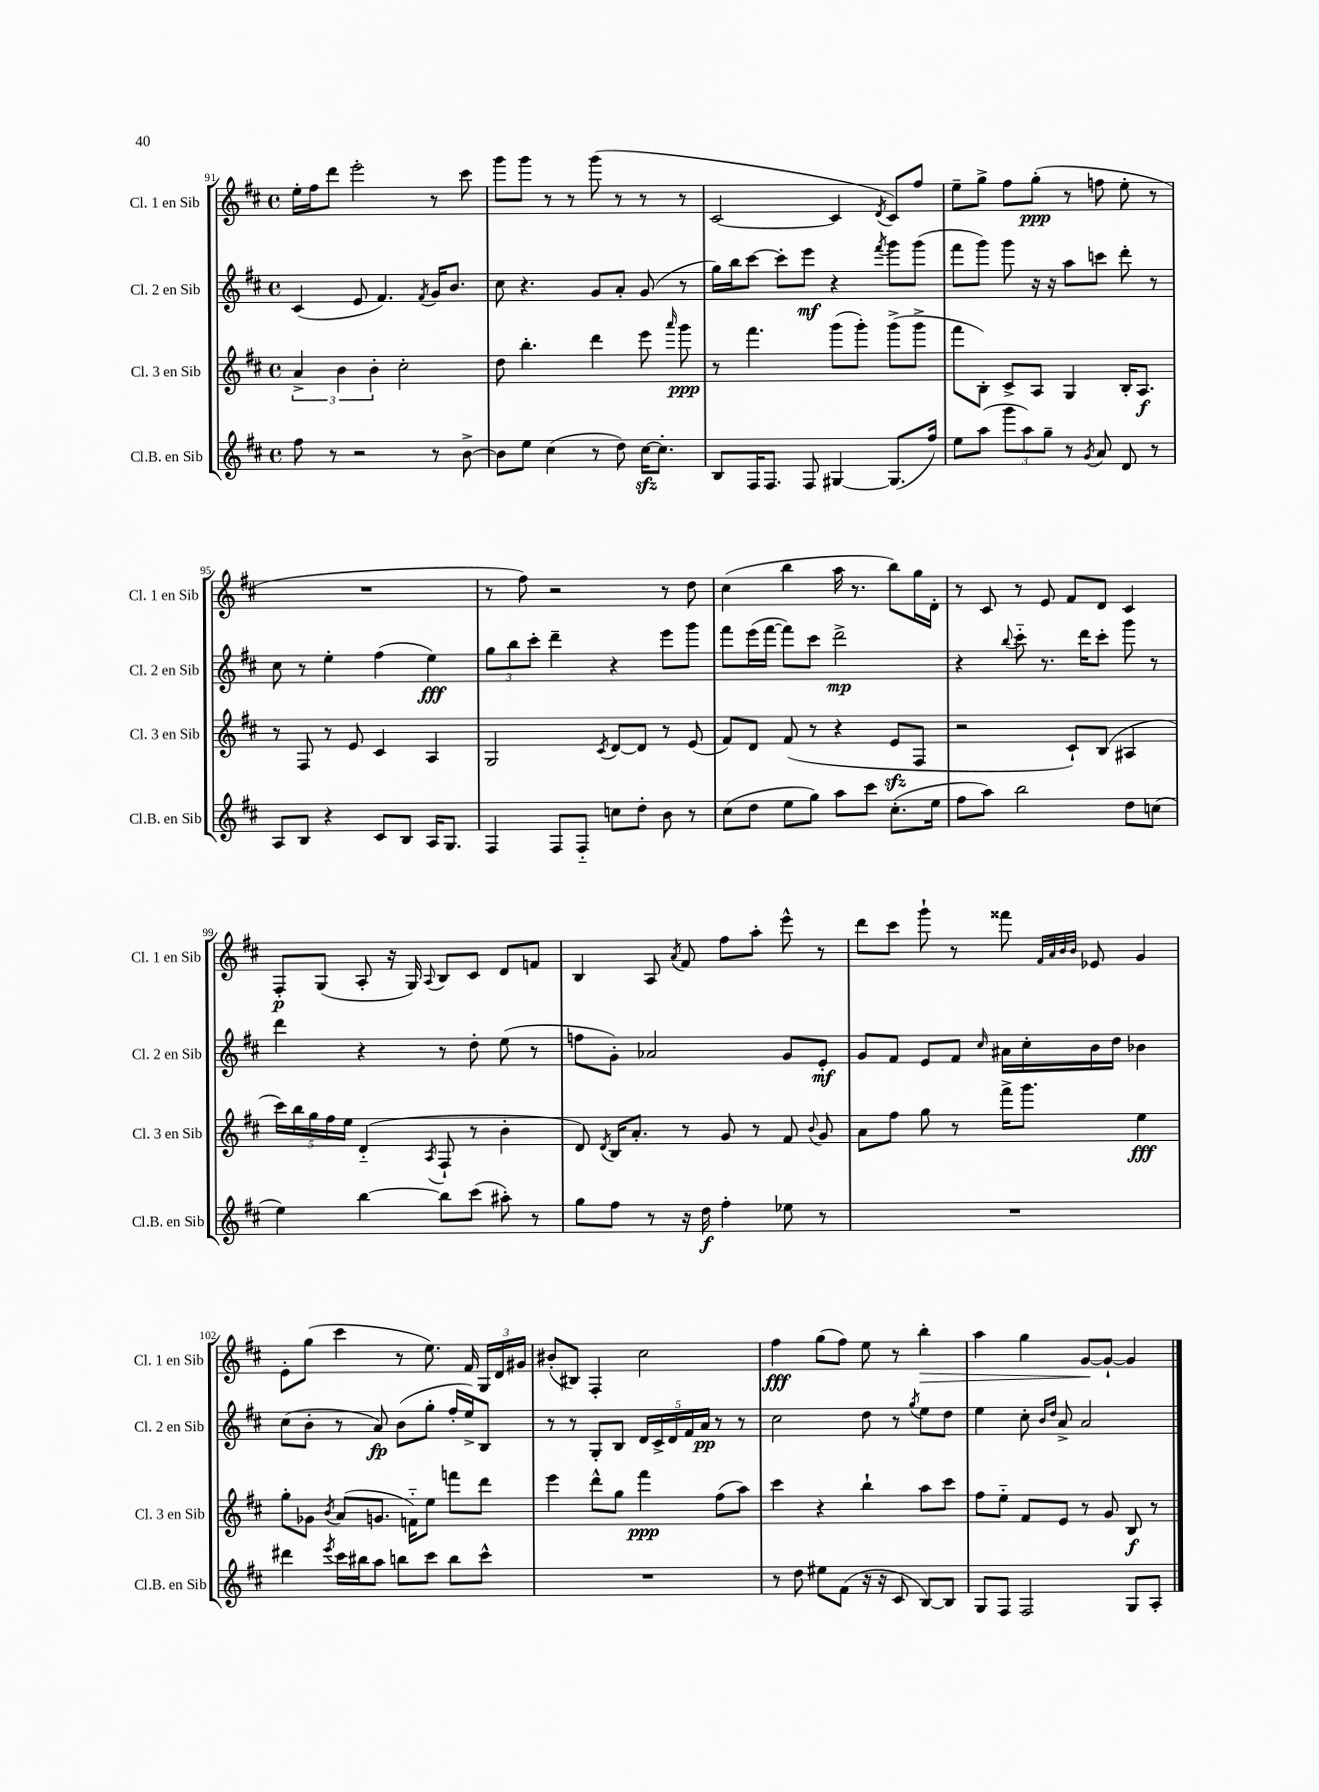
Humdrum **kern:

**kern	**dynam	**kern	**dynam	**kern	**dynam	**kern	**dynam
*part4	*part4	*part3	*part3	*part2	*part2	*part1	*part1
*staff4	*staff4	*staff3	*staff3	*staff2	*staff2	*staff1	*staff1
*I"Cl.B. en Sib	*	*I"Cl. 3 en Sib	*	*I"Cl. 2 en Sib	*	*I"Cl. 1 en Sib	*
*I'Cl.B. en Sib	*	*I'Cl. 3 en Sib	*	*I'Cl. 2 en Sib	*	*I'Cl. 1 en Sib	*
*clefG2	*	*clefG2	*	*clefG2	*	*clefG2	*
*k[f#c#]	*	*k[f#c#]	*	*k[f#c#]	*	*k[f#c#]	*
*M4/4	*	*M4/4	*	*M4/4	*	*M4/4	*
*met(c)	*	*met(c)	*	*met(c)	*	*met(c)	*
=91	=91	=91	=91	=91	=91	=91	=91
8ff#\	.	6a^/	.	(4c#/	.	16ee'\LL	.
.	.	.	.	.	.	16ff#\J	.
8r	.	.	.	.	.	8ddd\J	.
.	.	6b\	.	.	.	.	.
2r	.	.	.	8e/	.	2eee'\	.
.	.	6b'\	.	.	.	.	.
.	.	.	.	4.f#/)	.	.	.
.	.	2cc#'\	.	.	.	.	.
.	.	.	.	8qf#/	.	.	.
8r	.	.	.	16g/KL	.	8r	.
.	.	.	.	8.b/J	.	.	.
[8b^\	.	.	.	.	.	8ccc#\	.
=92	=92	=92	=92	=92	=92	=92	=92
8b\L]	.	8dd\	.	8cc#\	.	8ggg\L	.
8ee\J	.	4.bb'\	.	4.r	.	8ggg\J	.
(4cc#\	.	.	.	.	.	8r	.
.	.	.	.	.	.	8r	.
8r	.	4ddd\	.	8g/L	.	(8ggg\	.
8dd\)	.	.	.	8a'/J	.	8r	.
[16cc#zz\KL	.	8eee\	.	(8g/	.	8r	.
8.cc#'\J]	.	.	.	.	.	.	.
.	.	16qqaaa/	.	.	.	.	.
.	.	8ggg\	ppp	8r	.	8r	.
=93	=93	=93	=93	=93	=93	=93	=93
8B/L	.	8r	.	16gg\LL)	.	[2c#/	.
.	.	.	.	16bb\J	.	.	.
16F#/K	.	4.fff#\	.	[8ccc#\J	.	.	.
8.F#/J	.	.	.	.	.	.	.
.	.	.	.	8ccc#'\L]	.	.	.
8F#/	.	.	.	8eee\J	mf	.	.
[4G#X/	.	(8ggg\L	.	4r	.	4c#/]	.
.	.	8ggg'\J)	.	.	.	.	.
.	.	.	.	8qfff#/	.	8qd/	.
(8.G#/L]	.	(8ggg^\L	.	8ggg\L	.	8c#/L)	.
.	.	8ggg^\J	.	(8ggg\J	.	8ff#/J	.
16ff#/Jk)	.	.	.	.	.	.	.
=94	=94	=94	=94	=94	=94	=94	=94
8ee\L	.	8fff#\L	.	8fff#\L	.	8ee~\L	.
(8aa\J	.	8B'\J)	.	8ggg\J)	.	8gg^\J	.
12ggg\L	.	8c#^/L	.	8ggg\	.	8ff#\L	.
12aa\)	.	.	.	.	.	.	.
.	.	8A/J	.	16r	.	(8gg'\J	ppp
12gg~\J	.	.	.	.	.	.	.
.	.	.	.	16r	.	.	.
8r	.	4G/	.	8aa\L	.	8r	.
8qg/	.	.	.	.	.	.	.
8a/	.	.	.	8cccn\J	.	8ffn\	.
8d/	.	16B'/KL	.	8ddd'\	.	8ee'\	.
.	.	8.A/J	f	.	.	.	.
8r	.	.	.	8r	.	8r	.
!!LO:LB:g=z
=95	=95	=95	=95	=95	=95	=95	=95
8A/L	.	8r	.	8cc#\	.	1r	.
8B/J	.	8F#/	.	8r	.	.	.
4r	.	8r	.	4ee'\	.	.	.
.	.	8e/	.	.	.	.	.
8c#/L	.	4c#/	.	(4ff#\	.	.	.
8B/J	.	.	.	.	.	.	.
16A/KL	.	4A/	.	4ee\)	fff	.	.
8.G/J	.	.	.	.	.	.	.
=96	=96	=96	=96	=96	=96	=96	=96
4F#/	.	2G/	.	12gg\L	.	8r	.
.	.	.	.	12bb\	.	.	.
.	.	.	.	.	.	8ff#\)	.
.	.	.	.	12ccc#'\J	.	.	.
8F#/L	.	.	.	4ddd~\	.	2r	.
8F#/J	.	.	.	.	.	.	.
.	.	8qc#/	.	.	.	.	.
8ccn\L	.	[8d/L	.	4r	.	.	.
8dd'\J	.	8d/J]	.	.	.	.	.
8b\	.	8r	.	8eee\L	.	8r	.
8r	.	(8e/	.	8ggg\J	.	8dd\	.
=97	=97	=97	=97	=97	=97	=97	=97
(8cc#\L	.	8f#/L)	.	8fff#\L	.	(4cc#\	.
8dd\J	.	8d/J	.	(16eee\L	.	.	.
.	.	.	.	[16fff#\JJ	.	.	.
8ee\L	.	(8f#/	.	8fff#\L])	.	4bb\	.
8gg\J)	.	8r	.	8ccc#\J	.	.	.
8aa\L	.	4r	.	2ddd^\	mp	16aa\	.
.	.	.	.	.	.	8.r	.
8ccc#\J	.	.	.	.	.	.	.
(8.cc#'\L	.	8ezz/L	.	.	.	8bb\L)	.
.	.	8F#/J	.	.	.	16gg\L	.
16ee\Jk	.	.	.	.	.	16d'\JJ	.
=98	=98	=98	=98	=98	=98	=98	=98
8ff#\L	.	2r	.	4r	.	8r	.
8aa\J)	.	.	.	.	.	8c#/	.
.	.	.	.	8qqbb/	.	.	.
2bb\	.	.	.	8ccc#\	.	8r	.
.	.	.	.	8.r	.	8e/	.
.	.	8c#`/L)	.	.	.	8f#/L	.
.	.	.	.	16ddd\KL	.	.	.
.	.	(8B/J	.	8ccc#'\J	.	8d/J	.
8dd\L	.	4A#X/	.	8ggg\	.	4c#/	.
(8ccn\J	.	.	.	8r	.	.	.
!!LO:LB:g=z
=99	=99	=99	=99	=99	=99	=99	=99
4ee\)	.	20ccc#\LL)	.	4ddd\	.	8F#'/L	p
.	.	20bb\	.	.	.	.	.
.	.	20gg\	.	.	.	.	.
.	.	.	.	.	.	(8G/J	.
.	.	20ff#\	.	.	.	.	.
.	.	20ee\JJ	.	.	.	.	.
[4bb\	.	(4d/	.	4r	.	8A'/	.
.	.	.	.	.	.	16r	.
.	.	.	.	.	.	16G/)	.
.	.	8qA/	.	.	.	8qqA/	.
8bb\L]	.	8F#`/	.	8r	.	8B/L	.
(8ccc#\J	.	8r	.	8dd'\	.	8c#/J	.
8aa#X'\)	.	4b'\	.	(8ee\	.	8d/L	.
8r	.	.	.	8r	.	8fn/J	.
=100	=100	=100	=100	=100	=100	=100	=100
8gg\L	.	8d/)	.	8ffn\L	.	4B/	.
.	.	8qd/	.	.	.	.	.
8ff#\J	.	16B/KL	.	8g'\J)	.	.	.
.	.	8.a'/J	.	.	.	.	.
8r	.	.	.	2a-X/	.	8A/	.
.	.	.	.	.	.	8qa/	.
16r	.	8r	.	.	.	8f#/	.
16dd\	f	.	.	.	.	.	.
4ff#'\	.	8g/	.	.	.	8ff#\L	.
.	.	8r	.	.	.	8aa'\J	.
8ee-X\	.	8f#/	.	8g/L	.	8eee^^\	.
.	.	8qqb/	.	.	.	.	.
8r	.	8g/	.	8e'/J	mf	8r	.
=101	=101	=101	=101	=101	=101	=101	=101
1r	.	8a\L	.	8g/L	.	8ddd\L	.
.	.	8ff#\J	.	8f#/J	.	8ccc#\J	.
.	.	8gg\	.	8e/L	.	8ggg`\	.
.	.	8r	.	8f#/J	.	8r	.
.	.	.	.	16qqcc#/	.	.	.
.	.	16fff#^\KL	.	16a#X\LL	.	8fff##X\	.
.	.	8.ggg\J	.	16cc#'\	.	.	.
.	.	.	.	.	.	32qqf#/LLL	.
.	.	.	.	.	.	32qqa/	.
.	.	.	.	.	.	32qqb/	.
.	.	.	.	.	.	32qqb/JJJ	.
.	.	.	.	16b\	.	8e-X/	.
.	.	.	.	16dd\JJ	.	.	.
.	.	4ee\	fff	4b-X\	.	4g/	.
!!LO:LB:g=z
=102	=102	=102	=102	=102	=102	=102	=102
4ddd#X\	.	8gg'\L	.	(8cc#\L	.	8e'\L	.
.	.	8g-X\J	.	8b'\J	.	(8gg\J	.
8qeee/	.	8qb/	.	.	.	.	.
16ccc#\LL	.	(8a/L	.	8r	.	4ccc#\	.
16bb#X\J	.	.	.	.	.	.	.
8aa\J	.	8.gn/J	.	8a/)	fp	.	.
8bbn\L	.	.	.	(8b\L	.	8r	.
.	.	16fn\KL)	.	.	.	.	.
8ccc#\J	.	8ee\J	.	8gg'\J	.	8.ee\)	.
8bb\L	.	8fffn\L	.	16ff#'/LL	.	.	.
.	.	.	.	16ee^/J)	.	16f#/	.
8ccc#^^\J	.	8ddd\J	.	8B/J	.	24G/LL	.
.	.	.	.	.	.	24d/	.
.	.	.	.	.	.	24g#X/JJ	.
=103	=103	=103	=103	=103	=103	=103	=103
1r	.	4eee\	.	8r	.	(8b#X'/L	.
.	.	.	.	8r	.	8B#X/J)	.
.	.	8ddd^^\L	.	8G'/L	.	4F#'/	.
.	.	8gg\J	.	8B/J	.	.	.
.	.	4fff#\	ppp	20d/LL	.	2cc#\	.
.	.	.	.	20c#^/	.	.	.
.	.	.	.	20d/	.	.	.
.	.	.	.	20f#/	.	.	.
.	.	.	.	20a/JJ	pp	.	.
.	.	(8ff#\L	.	8r	.	.	.
.	.	8aa\J)	.	8r	.	.	.
=104	=104	=104	=104	=104	=104	=104	=104
8r	.	4ccc#\	.	2cc#\	.	4ff#\	fff
8dd\	.	.	.	.	.	.	.
8ee#X\L	.	4r	.	.	.	(8gg\L	.
(8f#\J	.	.	.	.	.	8ff#\J)	.
16r	.	4bb`\	.	8dd\	.	8ee\	.
16r	.	.	.	.	.	.	.
8c#/	.	.	.	8r	.	8r	.
.	.	.	.	8qgg/	.	.	.
!	!	!	!	!	!	!	!LO:HP:b
[8B/L)	.	8aa\L	.	8ee\L	.	4bb'\	>
8B/J]	.	8ccc#\J	.	8dd\J	.	.	.
=105	=105	=105	=105	=105	=105	=105	=105
8G/L	.	8ff#\L	.	4ee\	.	4aa\	.
8F#/J	.	8ee\J	.	.	.	.	.
2F#/	.	8f#/L	.	8cc#'\	.	4gg\	.
.	.	.	.	16qqb/LL	.	.	.
.	.	.	.	16qqdd/JJ	.	.	.
.	.	8e/J	.	8a^/	.	.	.
.	.	8r	.	2a/	.	[8g/L	.
.	.	8g/	.	.	.	8g`/J_	]
8G/L	.	8B/	f	.	.	4g/]	.
8A'/J	.	8r	.	.	.	.	.
==	==	==	==	==	==	==	==
*-	*-	*-	*-	*-	*-	*-	*-
